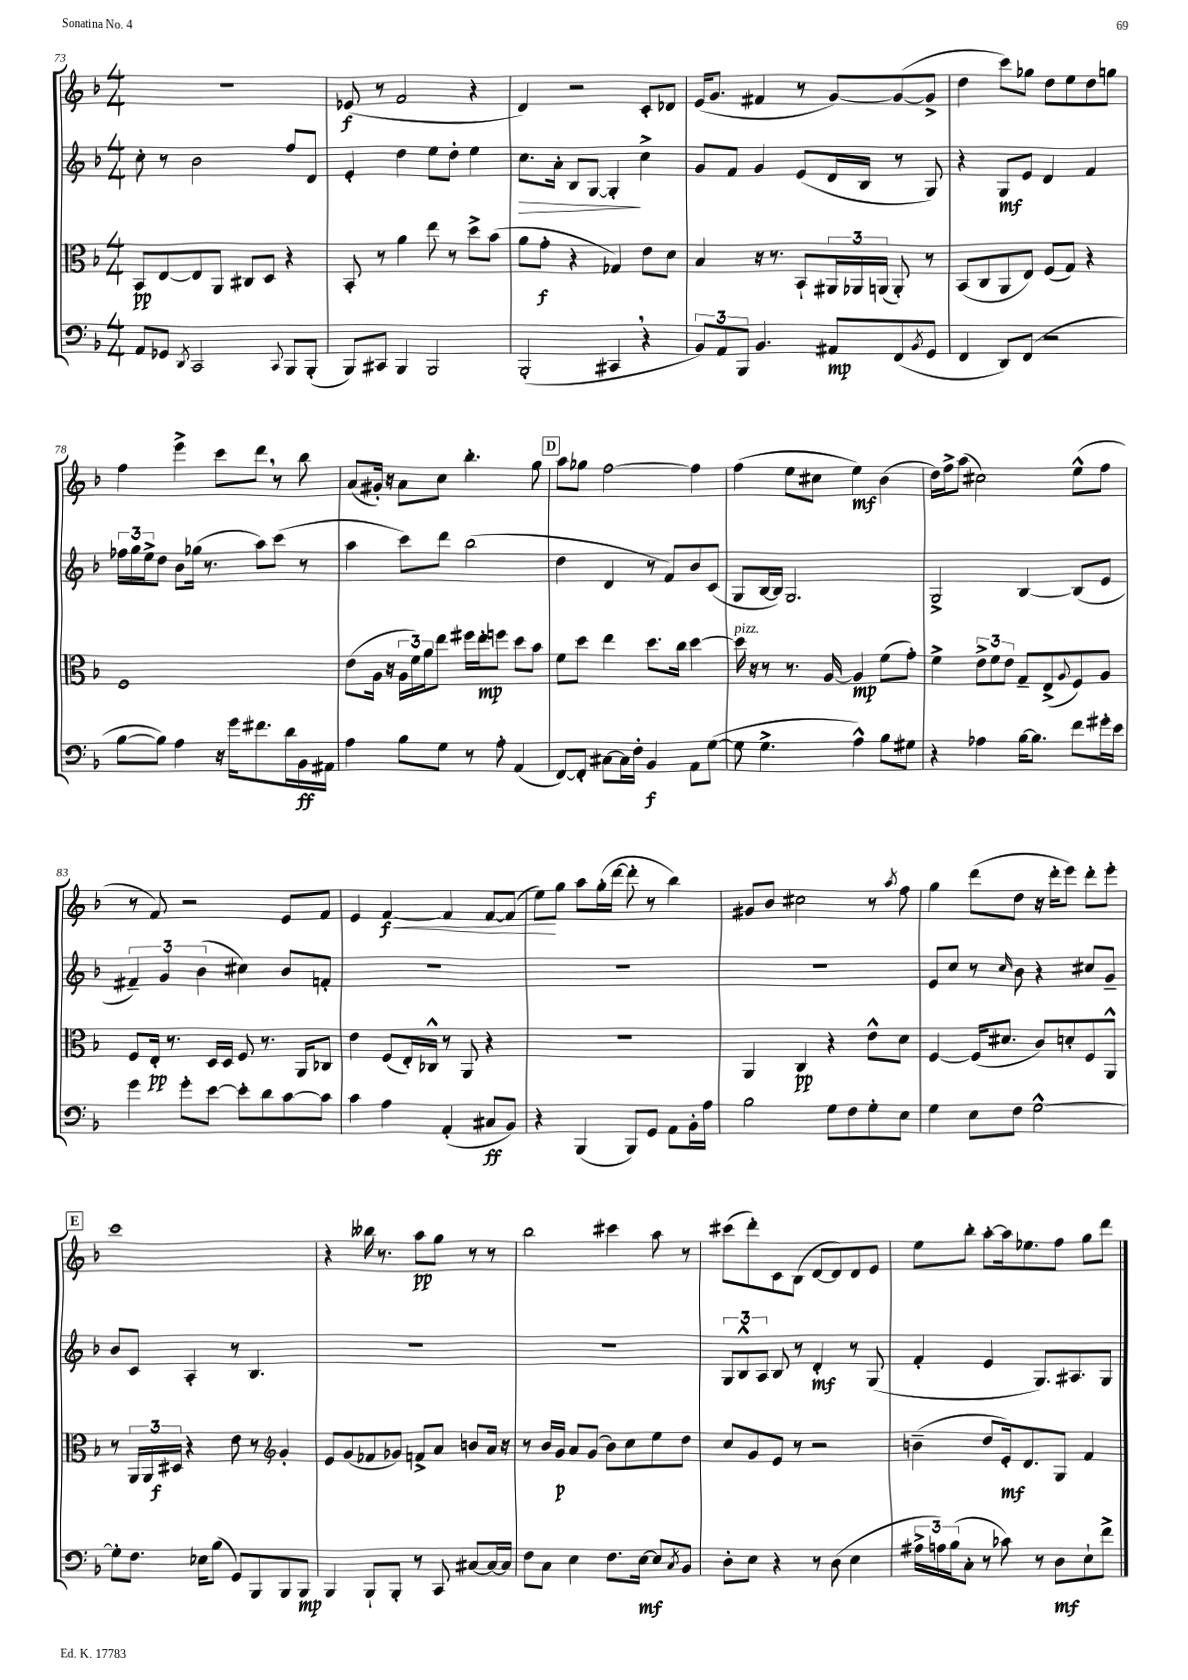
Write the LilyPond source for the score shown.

<<
\new StaffGroup <<
\new Staff = "s0" {
    \clef treble \key f \major \numericTimeSignature \time 4/4
    R1 |
    ees'8\f( r8 f'2 r4 |
    d'4) r2 c'8-. des'8 |
    e'16( g'8. fis'4 r8 g'8~) g'8~( g'8-> |
    d''4 c'''8) ges''8 d''8 e''8 d''8 g''8 |
    f''4 e'''4-> c'''8 d'''8 \breathe r8 bes''8 |
    a'8( gis'16-.) r16 a'8 c''8 bes''4.-. g''8 |
    \mark \markup { \box "D" } a''8 ges''8 f''2~ f''4 |
    f''4( e''8 cis''8 e''4\mf) bes'4( |
    d''16) f''16-> a''8( cis''2) e''8-^( f''8 |
    r8 f'8) r2 e'8 f'8 |
    e'4 f'4~\f\< f'4 f'8~ f'8( |
    e''8\!) g''8 a''8 g''16-.( d'''16~ d'''8-. r8 bes''4) |
    gis'8 bes'8 cis''2 r8 \acciaccatura { a''8 } f''8 |
    g''4 d'''8( d''8 r16 d'''16-. e'''8) d'''8-. e'''8-. |
    \mark \markup { \box "E" } c'''1 |
    r4 beses''16 r8. a''8\pp g''8 r8 r8 |
    bes''2 cis'''4 a''8 r8 |
    cis'''8( d'''8-.) c'8 bes8( d'8~ d'8) d'8 e'8 |
    e''8 bes''8-. a''8~-. a''16 ees''8. f''8 g''8 d'''8 \bar "|." |
}
\new Staff = "s1" {
    \clef treble \key f \major \numericTimeSignature \time 4/4
    c''8-. r8 bes'2 f''8 d'8 |
    e'4-. d''4 e''8 d''8-. e''4 |
    c''8.\> a'16-. bes8 g8~ g4-.\! c''4-> |
    g'8 f'8 g'4 e'8( d'16 bes16 r8 g8) |
    r4 g8\mf e'8 d'4 f'4 |
    \tuplet 3/2 { fes''16 g''16 e''16-> } d''8 bes'8 ges''16( r8. a''8) c'''8( r8 |
    a''4 c'''8) d'''8 bes''2( |
    \mark \markup { \box "D" } d''4 d'4 r8 f'8) bes'8 c'8( |
    g8 bes16~ bes16) g2. |
    g2-> bes4~ bes8( e'8 |
    \tuplet 3/2 { fis'4--) g'4 bes'4( } cis''4) bes'8 f'8-. |
    R1 |
    R1 |
    R1 |
    e'8 c''8 r8 \grace { c''16 } bes'8 r4 cis''8 g'8-- |
    \mark \markup { \box "E" } bes'8 c'8 a4-. r8 bes4. |
    R1 |
    R1 |
    \tuplet 3/2 { g8 bes8-^ a8 } bes8 r8 d'4-.\mf r8 g8( |
    f'4-. e'4 g8.) ais8. g8 \bar "|." |
}
\new Staff = "s2" {
    \clef alto \key f \major \numericTimeSignature \time 4/4
    bes,8\pp e8~ e8 a,8 cis8 d8 r4 |
    bes,8-. r8 a'4 e''8 r8 d''8-> bes'8( |
    a'8 g'8-.\f r4 ges4) e'8 d'8 |
    bes4 r16 r8. bes,8-! \tuplet 3/2 { ais,16 aes,16 a,16( } a,8-.) r8 |
    bes,8( c8 a,8 e8) f8( g8) r4 |
    f1 |
    e'8( a16 r16 \tuplet 3/2 { a16 f'16) a'16 } e''8 fis''16 e''16-.\mp f''8 d''8 bes'8 |
    \mark \markup { \box "D" } f'8 d''8 e''4 d''8. c''16 d''4~ |
    d''16^\markup { \italic "pizz." } r16 r8 r8. a16~ a4\mp f'8( g'8-.) |
    f'4-> \tuplet 3/2 { e'8-> f'8 e'8 } g8-- e8->( \appoggiatura { a8 } f8) a8 |
    f8 e16-.\pp r8. d16 d16 f8 r8. a,16 ces8 |
    e'4 f8( e16-.) ces16-^ r8 a,8 r4 |
    R1 |
    a,4 c4\pp r4 e'8-^ d'8 |
    f4~ f16( dis'8. c'8) d'8-. f8 a,8-^ |
    \mark \markup { \box "E" } r8 \tuplet 3/2 { a,16 a,16 dis16\f } r4 e'8 r8 \clef treble g'4-. |
    e'8 g'8( fes'8 ges'8) f'8-> a'8 b'8 a'16 r16 |
    r8 bes'16 g'16\p a'8 g'8( bes'8) c''8 e''8 d''8 |
    c''8 g'8 e'8 r8 r2 |
    b'4--( d''8 e'16-.\mf) d'8. g8 f'4 \bar "|." |
}
\new Staff = "s3" {
    \clef bass \key f \major \numericTimeSignature \time 4/4
    a,8 ges,8 \acciaccatura { d,8 } c,2 \appoggiatura { c,8 } bes,,8 bes,,8-.( |
    bes,,8) cis,8 bes,,4 bes,,2 |
    bes,,2-.( cis,4 \breathe r4 |
    \tuplet 3/2 { bes,8) a,8 bes,,8 } bes,4. ais,8\mp f,8( \acciaccatura { bes,8 } g,8 |
    f,4 d,8) f,8( r2 |
    bes8~ bes8) a4 r16 g'16 fis'8. d'16 bes,16\ff ais,16 |
    a4 bes8 g8 r8 a8-. a,4( |
    \mark \markup { \box "D" } f,8~) f,8-. cis8~ cis16 f16-. bes,4\f a,8 g8~( |
    g8 g4.-> a4-^) bes8 gis8 |
    r4 aes4 bes16~ bes8. f'8 gis'16-. e'16 |
    g'4 g'8-. e'8~ e'8-. d'8 c'8~ c'8 |
    c'4 a4 a,4-.( cis8\ff bes,8) |
    r4 bes,,4( bes,,8) g,8 a,8 bes,16-. a16 |
    bes2 g8 f8 g8-. e8 |
    g4 e8 f8 g2~-^ |
    \mark \markup { \box "E" } g8-. f8. ees16 bes8( g,8) bes,,8 bes,,8 bes,,8\mp |
    bes,,4 bes,,8-! bes,,8-. r8 c,8 cis8~ cis16~ cis16 |
    f8 c8 e4 f8. e16~\mf e8 \acciaccatura { c8 } bes,8 |
    d8-. e8 r4 r8 d8( e4 |
    \tuplet 3/2 { ais16-> a16) bes16( } c8-. r8 ces'8) r8 d8\mf e8-! f'8-> \bar "|." |
}
>>
>>
\layout { \context { \Score currentBarNumber = #73 } }
